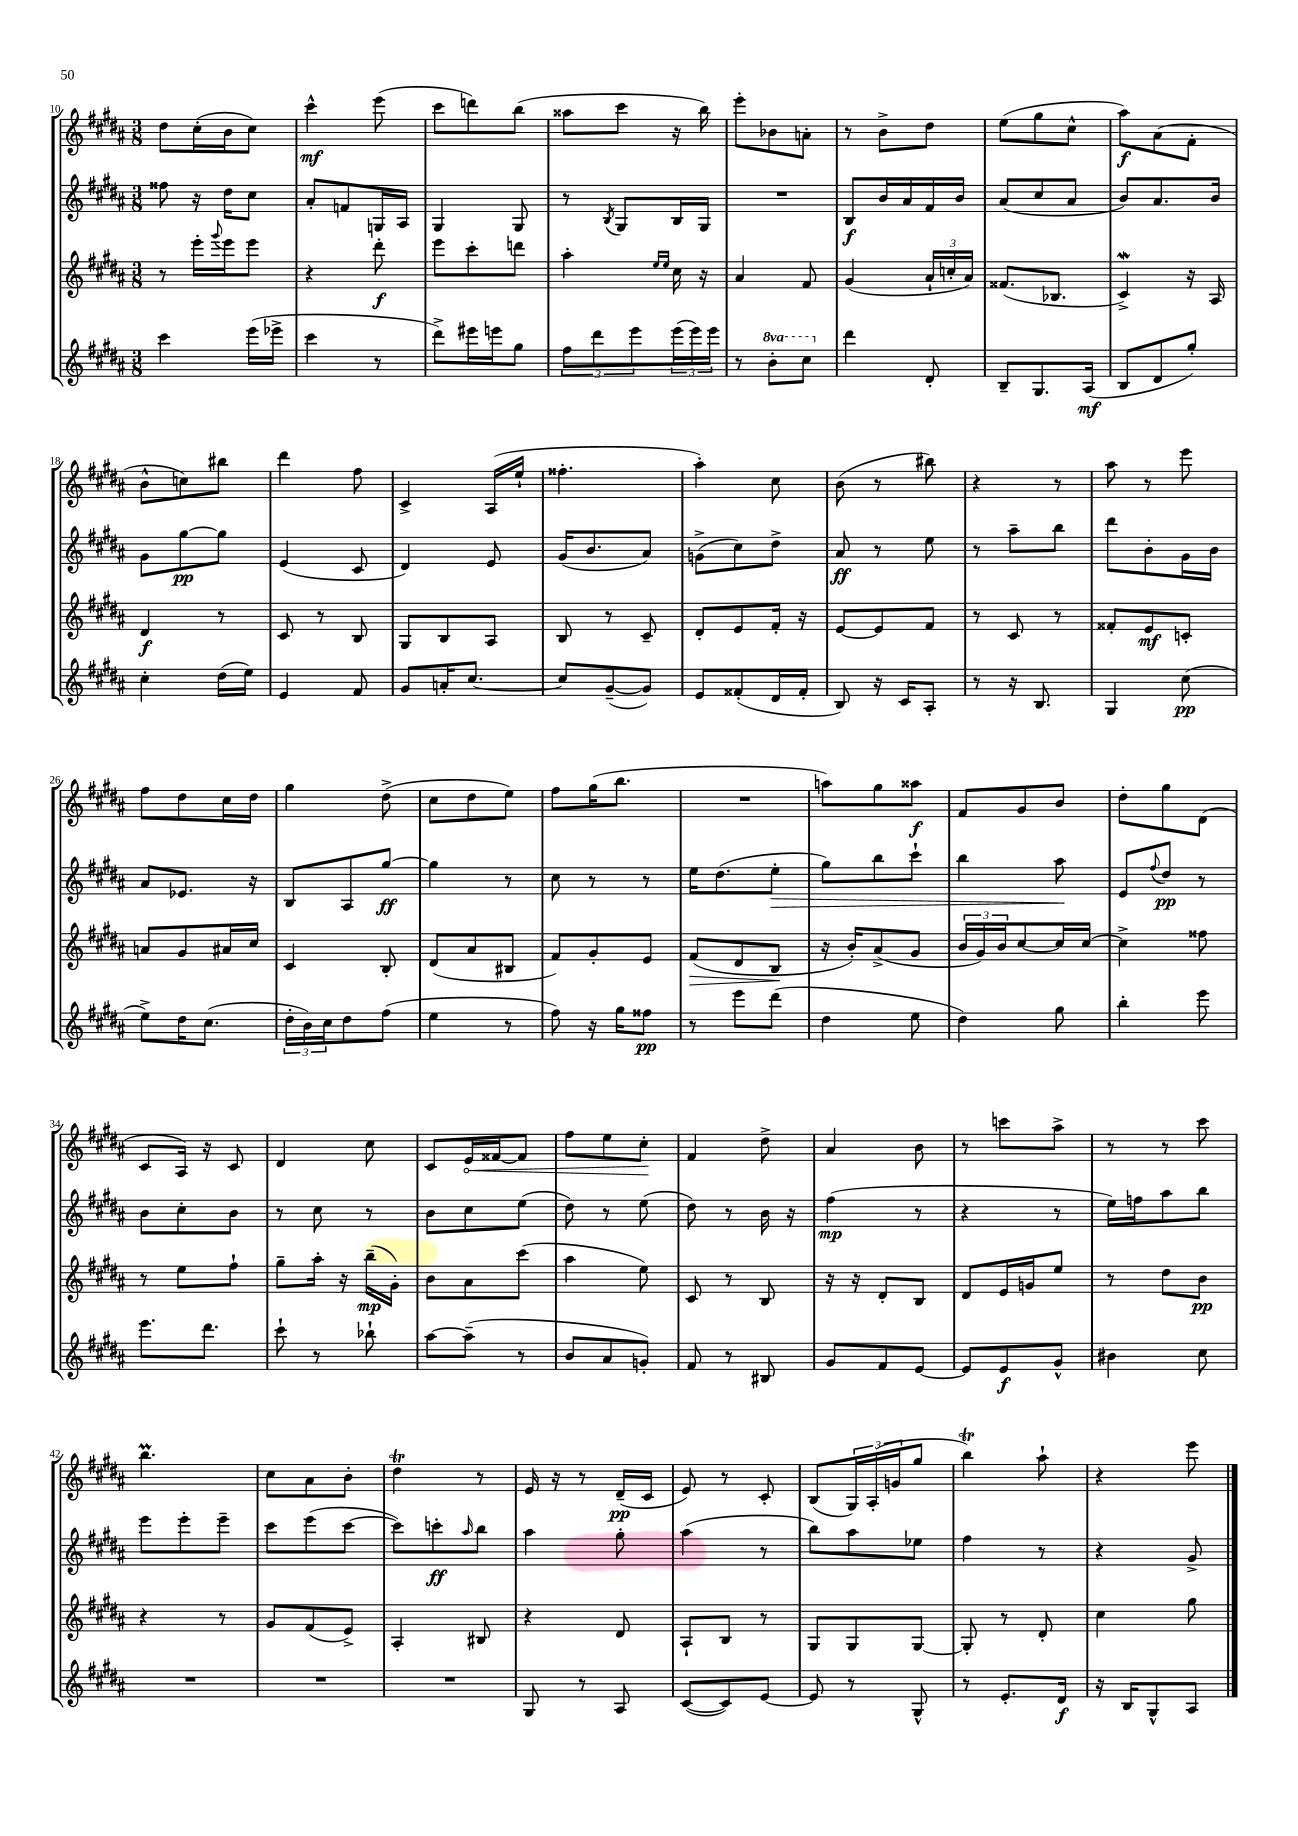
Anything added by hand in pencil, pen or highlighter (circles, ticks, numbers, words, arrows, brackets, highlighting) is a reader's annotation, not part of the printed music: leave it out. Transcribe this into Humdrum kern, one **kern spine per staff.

**kern	**dynam	**kern	**dynam	**kern	**dynam	**kern	**dynam
*part4	*part4	*part3	*part3	*part2	*part2	*part1	*part1
*staff4	*staff4	*staff3	*staff3	*staff2	*staff2	*staff1	*staff1
*clefG2	*	*clefG2	*	*clefG2	*	*clefG2	*
*k[f#c#g#d#a#]	*	*k[f#c#g#d#a#]	*	*k[f#c#g#d#a#]	*	*k[f#c#g#d#a#]	*
*M3/8	*	*M3/8	*	*M3/8	*	*M3/8	*
=10	=10	=10	=10	=10	=10	=10	=10
4ccc#\	.	8r	.	8ff##X\	.	8dd#\L	.
.	.	16eee'\LL	.	16r	.	(16cc#'\L	.
.	.	8qqggg#/	.	.	.	.	.
.	.	16eee\J	.	16dd#\KL	.	16b\J	.
(16eee\LL	.	8eee\J	.	8cc#\J	.	8cc#\J)	.
16eee-X^\JJ	.	.	.	.	.	.	.
=11	=11	=11	=11	=11	=11	=11	=11
4ccc#\	.	4r	.	8a#'/L	.	4ccc#^^\	mf
.	.	.	.	8fn/	.	.	.
8r	.	8ddd#'\	f	16Gn/L	.	(8eee\	.
.	.	.	.	16A#/JJ	.	.	.
=12	=12	=12	=12	=12	=12	=12	=12
8ddd#^\L)	.	8eee\L	.	4G#/	.	8ccc#\L	.
16eee#X\L	.	8ccc#'\	.	.	.	8dddn\)	.
16eeen\J	.	.	.	.	.	.	.
8gg#\J	.	8dddn\J	.	8G#/	.	(8bb\J	.
=13	=13	=13	=13	=13	=13	=13	=13
12ff#\L	.	4aa#'\	.	8r	.	8aa##X\L	.
12ddd#\	.	.	.	.	.	.	.
.	.	.	.	8qB/	.	.	.
.	.	.	.	8G#/L	.	8ccc#\J	.
12eee\	.	.	.	.	.	.	.
.	.	16qqee/LL	.	.	.	.	.
.	.	16qqee/JJ	.	.	.	.	.
(24eee\L	.	16cc#\	.	16B/L	.	16r	.
24eee\)	.	.	.	.	.	.	.
.	.	16r	.	16G#/JJ	.	16bb\)	.
24eee\JJ	.	.	.	.	.	.	.
=14	=14	=14	=14	=14	=14	=14	=14
8r	.	4a#/	.	4.r	.	8eee'\L	.
*8va	*	*	*	*	*	*	*
8bb'\L	.	.	.	.	.	8b-X\	.
8ccc#\J	.	8f#/	.	.	.	8an'\J	.
=15	=15	=15	=15	=15	=15	=15	=15
*X8va	*	*	*	*	*	*	*
4ddd#\	.	(4g#/	.	8B/L	f	8r	.
.	.	.	.	16b/L	.	8b^\L	.
.	.	.	.	16a#/	.	.	.
8d#'/	.	24a#`/LL	.	16f#/	.	8dd#\J	.
.	.	24ccn'/	.	.	.	.	.
.	.	.	.	16b/JJ	.	.	.
.	.	24a#/JJ)	.	.	.	.	.
=16	=16	=16	=16	=16	=16	=16	=16
8B~/L	.	(8.f##X/L	.	(8a#/L	.	(8ee\L	.
8.G#/	.	.	.	8cc#/	.	8gg#\	.
.	.	8.B-X/J	.	.	.	.	.
.	.	.	.	8a#/J	.	8cc#^^\J	.
(16A#/Jk	mf	.	.	.	.	.	.
=17	=17	=17	=17	=17	=17	=17	=17
8B/L	.	4c#W^/)	.	8b/L)	.	8aa#\L)	f
8d#/	.	.	.	8.a#/	.	(8a#\	.
8gg#'/J)	.	16r	.	.	.	8f#'\J	.
.	.	16A#/	.	16b/Jk	.	.	.
!!LO:LB:g=z
=18	=18	=18	=18	=18	=18	=18	=18
4cc#'\	.	4d#/	f	8g#\L	.	8b^^\L	.
.	.	.	.	[8gg#\	pp	8ccn\)	.
(16dd#\LL	.	8r	.	8gg#\J]	.	8bb#X\J	.
16ee\JJ)	.	.	.	.	.	.	.
=19	=19	=19	=19	=19	=19	=19	=19
4e/	.	8c#/	.	(4e/	.	4ddd#\	.
.	.	8r	.	.	.	.	.
8f#/	.	8B/	.	8c#/	.	8ff#\	.
=20	=20	=20	=20	=20	=20	=20	=20
8g#/L	.	8G#/L	.	4d#/)	.	4c#^/	.
16an'/K	.	8B/	.	.	.	.	.
[8.cc#/J	.	.	.	.	.	.	.
.	.	8A#/J	.	8e/	.	(16A#/LL	.
.	.	.	.	.	.	16ee`/JJ	.
=21	=21	=21	=21	=21	=21	=21	=21
8cc#/L]	.	8B/	.	(16g#/KL	.	4.ff##X'\	.
.	.	.	.	8.b/	.	.	.
([8g#~/	.	8r	.	.	.	.	.
8g#/J])	.	8c#~/	.	8a#/J)	.	.	.
=22	=22	=22	=22	=22	=22	=22	=22
8e/L	.	8d#'/L	.	(8gn^\L	.	4aa#'\)	.
(8f##X'/	.	8e/	.	8cc#\)	.	.	.
16d#/L	.	16f#'/Jk	.	8dd#^\J	.	8cc#\	.
16f##'/JJ	.	16r	.	.	.	.	.
=23	=23	=23	=23	=23	=23	=23	=23
8B/)	.	[8e/L	.	8a#/	ff	(8b\	.
16r	.	8e/]	.	8r	.	8r	.
16c#/KL	.	.	.	.	.	.	.
8A#'/J	.	8f#/J	.	8ee\	.	8bb#X\)	.
=24	=24	=24	=24	=24	=24	=24	=24
8r	.	8r	.	8r	.	4r	.
16r	.	8c#/	.	8aa#~\L	.	.	.
8.B/	.	.	.	.	.	.	.
.	.	8r	.	8bb\J	.	8r	.
=25	=25	=25	=25	=25	=25	=25	=25
4G#/	.	8f##X'/L	.	8ddd#\L	.	8aa#\	.
.	.	8e/	mf	8b'\	.	8r	.
(8cc#\	pp	8cn'/J	.	16g#\L	.	8eee\	.
.	.	.	.	16b\JJ	.	.	.
!!LO:LB:g=z
=26	=26	=26	=26	=26	=26	=26	=26
8ee^\L)	.	8an/L	.	8a#/L	.	8ff#\L	.
16dd#\K	.	8g#/	.	8.e-X/J	.	8dd#\	.
(8.cc#\J	.	.	.	.	.	.	.
.	.	16a#X/L	.	.	.	16cc#\L	.
.	.	16cc#/JJ	.	16r	.	16dd#\JJ	.
=27	=27	=27	=27	=27	=27	=27	=27
24dd#'\LL	.	4c#/	.	8B/L	.	4gg#\	.
24b\)	.	.	.	.	.	.	.
24cc#\J	.	.	.	.	.	.	.
8dd#\	.	.	.	8A#/	.	.	.
(8ff#\J	.	8B'/	.	[8gg#/J	ff	(8dd#^\	.
=28	=28	=28	=28	=28	=28	=28	=28
4ee\	.	(8d#/L	.	4gg#\]	.	8cc#\L	.
.	.	8a#/	.	.	.	8dd#\	.
8r	.	8B#X/J	.	8r	.	8ee\J)	.
=29	=29	=29	=29	=29	=29	=29	=29
8ff#\)	.	8f#/L)	.	8cc#\	.	8ff#\L	.
16r	.	8g#'/	.	8r	.	(16gg#\K	.
16gg#\KL	.	.	.	.	.	8.bb\J	.
8ff##X\J	pp	8e/J	.	8r	.	.	.
=30	=30	=30	=30	=30	=30	=30	=30
!	!	!	!LO:HP:b	!	!	!	!
8r	.	(8f#/L	>	16ee\KL	.	4.r	.
.	.	.	.	(8.dd#\	.	.	.
8eee\L	.	8d#/	.	.	.	.	.
!	!	!	!	!	!LO:HP:b	!	!
(8ddd#\J	.	8B/J	.	8ee'\J	>	.	.
.	.	.	]	.	.	.	.
=31	=31	=31	=31	=31	=31	=31	=31
4dd#\	.	16r	.	8gg#\L)	.	8aan\L)	.
.	.	16b'/KL)	.	.	.	.	.
.	.	(8a#^/	.	8bb\	.	8gg#\	.
8ee\	.	8g#/J	.	8ccc#`\J	.	8aa##X\J	f
=32	=32	=32	=32	=32	=32	=32	=32
4dd#\)	.	24b/LL	.	4bb\	.	8f#/L	.
.	.	24g#/)	.	.	.	.	.
.	.	24b/J	.	.	.	.	.
.	.	[8cc#/	.	.	.	8g#/	.
8gg#\	.	16cc#/L]	.	8aa#\	.	8b/J	.
.	.	[16cc#/JJ	.	.	.	.	.
.	.	.	.	.	]	.	.
=33	=33	=33	=33	=33	=33	=33	=33
4bb'\	.	4cc#^\]	.	8e/L	.	8dd#'\L	.
.	.	.	.	8qqff#/	.	.	.
.	.	.	.	8dd#/J	pp	8gg#\	.
8eee\	.	8ff##X\	.	8r	.	(8d#\J	.
!!LO:LB:g=z
=34	=34	=34	=34	=34	=34	=34	=34
8.eee\L	.	8r	.	8b\L	.	8c#/L	.
.	.	8ee\L	.	8cc#'\	.	16A#/Jk)	.
8.ddd#\J	.	.	.	.	.	16r	.
.	.	8ff#`\J	.	8b\J	.	8c#/	.
=35	=35	=35	=35	=35	=35	=35	=35
8ccc#`\	.	8gg#~\L	.	8r	.	4d#/	.
8r	.	16aa#'\Jk	.	8cc#\	.	.	.
.	.	16r	.	.	.	.	.
8bb-X`\	.	(16bb~\LL	mp	8r	.	8cc#\	.
.	.	16g#'\JJ)	.	.	.	.	.
=36	=36	=36	=36	=36	=36	=36	=36
[8aa#\L	.	8b\L	.	8b\L	.	8c#/L	.
!	!	!	!	!	!	!	!LO:HP:b
(8aa#~\J]	.	8a#\	.	8cc#\	.	16e/L	<
.	.	.	.	.	.	[16f##X/J	.
8r	.	(8ccc#\J	.	(8ee\J	.	8f##/J]	.
=37	=37	=37	=37	=37	=37	=37	=37
8b/L	.	4aa#\	.	8dd#\)	.	8ff#\L	.
8a#/	.	.	.	8r	.	8ee\	.
8gn'/J)	.	8ee\)	.	(8ee\	.	8cc#'\J	.
.	.	.	.	.	.	.	[
=38	=38	=38	=38	=38	=38	=38	=38
8f#/	.	8c#/	.	8dd#\)	.	4f#/	.
8r	.	8r	.	8r	.	.	.
8B#X/	.	8B/	.	16b\	.	8dd#^\	.
.	.	.	.	16r	.	.	.
=39	=39	=39	=39	=39	=39	=39	=39
8g#/L	.	16r	.	(4ff#\	mp	4a#/	.
.	.	16r	.	.	.	.	.
8f#/	.	8d#'/L	.	.	.	.	.
[8e/J	.	8B/J	.	8r	.	8b\	.
=40	=40	=40	=40	=40	=40	=40	=40
8e/L]	.	8d#/L	.	4r	.	8r	.
8e/	f	16e/L	.	.	.	8cccn\L	.
.	.	16gn/J	.	.	.	.	.
8g#^^/J	.	8ee/J	.	8r	.	8aa#^\J	.
=41	=41	=41	=41	=41	=41	=41	=41
4b#X\	.	8r	.	16ee\LL)	.	8r	.
.	.	.	.	16ffn\J	.	.	.
.	.	8dd#\L	.	8aa#\	.	8r	.
8cc#\	.	8b\J	pp	8bb\J	.	8ccc#\	.
!!LO:LB:g=z
=42	=42	=42	=42	=42	=42	=42	=42
4.r	.	4r	.	8eee\L	.	4.bbM\	.
.	.	.	.	8eee'\	.	.	.
.	.	8r	.	8eee~\J	.	.	.
=43	=43	=43	=43	=43	=43	=43	=43
4.r	.	8g#/L	.	8ccc#\L	.	8cc#\L	.
.	.	(8f#/	.	(8eee\	.	8a#\	.
.	.	8e^/J)	.	[8ccc#\J	.	8b'\J	.
=44	=44	=44	=44	=44	=44	=44	=44
4.r	.	4A#'/	.	8ccc#\L])	.	4dd#t\	.
.	.	.	.	8cccn'\	ff	.	.
.	.	.	.	16qqaa#/	.	.	.
.	.	8B#X/	.	8bb\J	.	8r	.
=45	=45	=45	=45	=45	=45	=45	=45
8G#/	.	4r	.	4aa#\	.	16e/	.
.	.	.	.	.	.	16r	.
8r	.	.	.	.	.	8r	.
8A#/	.	8d#/	.	8gg#'\	.	(16d#~/LL	pp
.	.	.	.	.	.	16c#/JJ	.
=46	=46	=46	=46	=46	=46	=46	=46
([8c#/L	.	8A#`/L	.	(4aa#\	.	8e/)	.
8c#/])	.	8B/J	.	.	.	8r	.
[8e/J	.	8r	.	8r	.	8c#'/	.
=47	=47	=47	=47	=47	=47	=47	=47
8e/]	.	8G#/L	.	8bb\L)	.	(8B/L	.
8r	.	8G#/	.	8aa#\	.	24G#/L)	.
.	.	.	.	.	.	(24A#'/	.
.	.	.	.	.	.	24gn/J	.
8G#^^/	.	[8G#/J	.	8ee-X\J	.	8gg#/J	.
=48	=48	=48	=48	=48	=48	=48	=48
8r	.	8G#'/]	.	4ff#\	.	4bbT\)	.
8.e'/L	.	8r	.	.	.	.	.
.	.	8d#'/	.	8r	.	8aa#`\	.
16d#/Jk	f	.	.	.	.	.	.
=49	=49	=49	=49	=49	=49	=49	=49
16r	.	4cc#\	.	4r	.	4r	.
16B/KL	.	.	.	.	.	.	.
8G#^^/	.	.	.	.	.	.	.
8A#/J	.	8gg#\	.	8g#^/	.	8eee\	.
==	==	==	==	==	==	==	==
*-	*-	*-	*-	*-	*-	*-	*-
